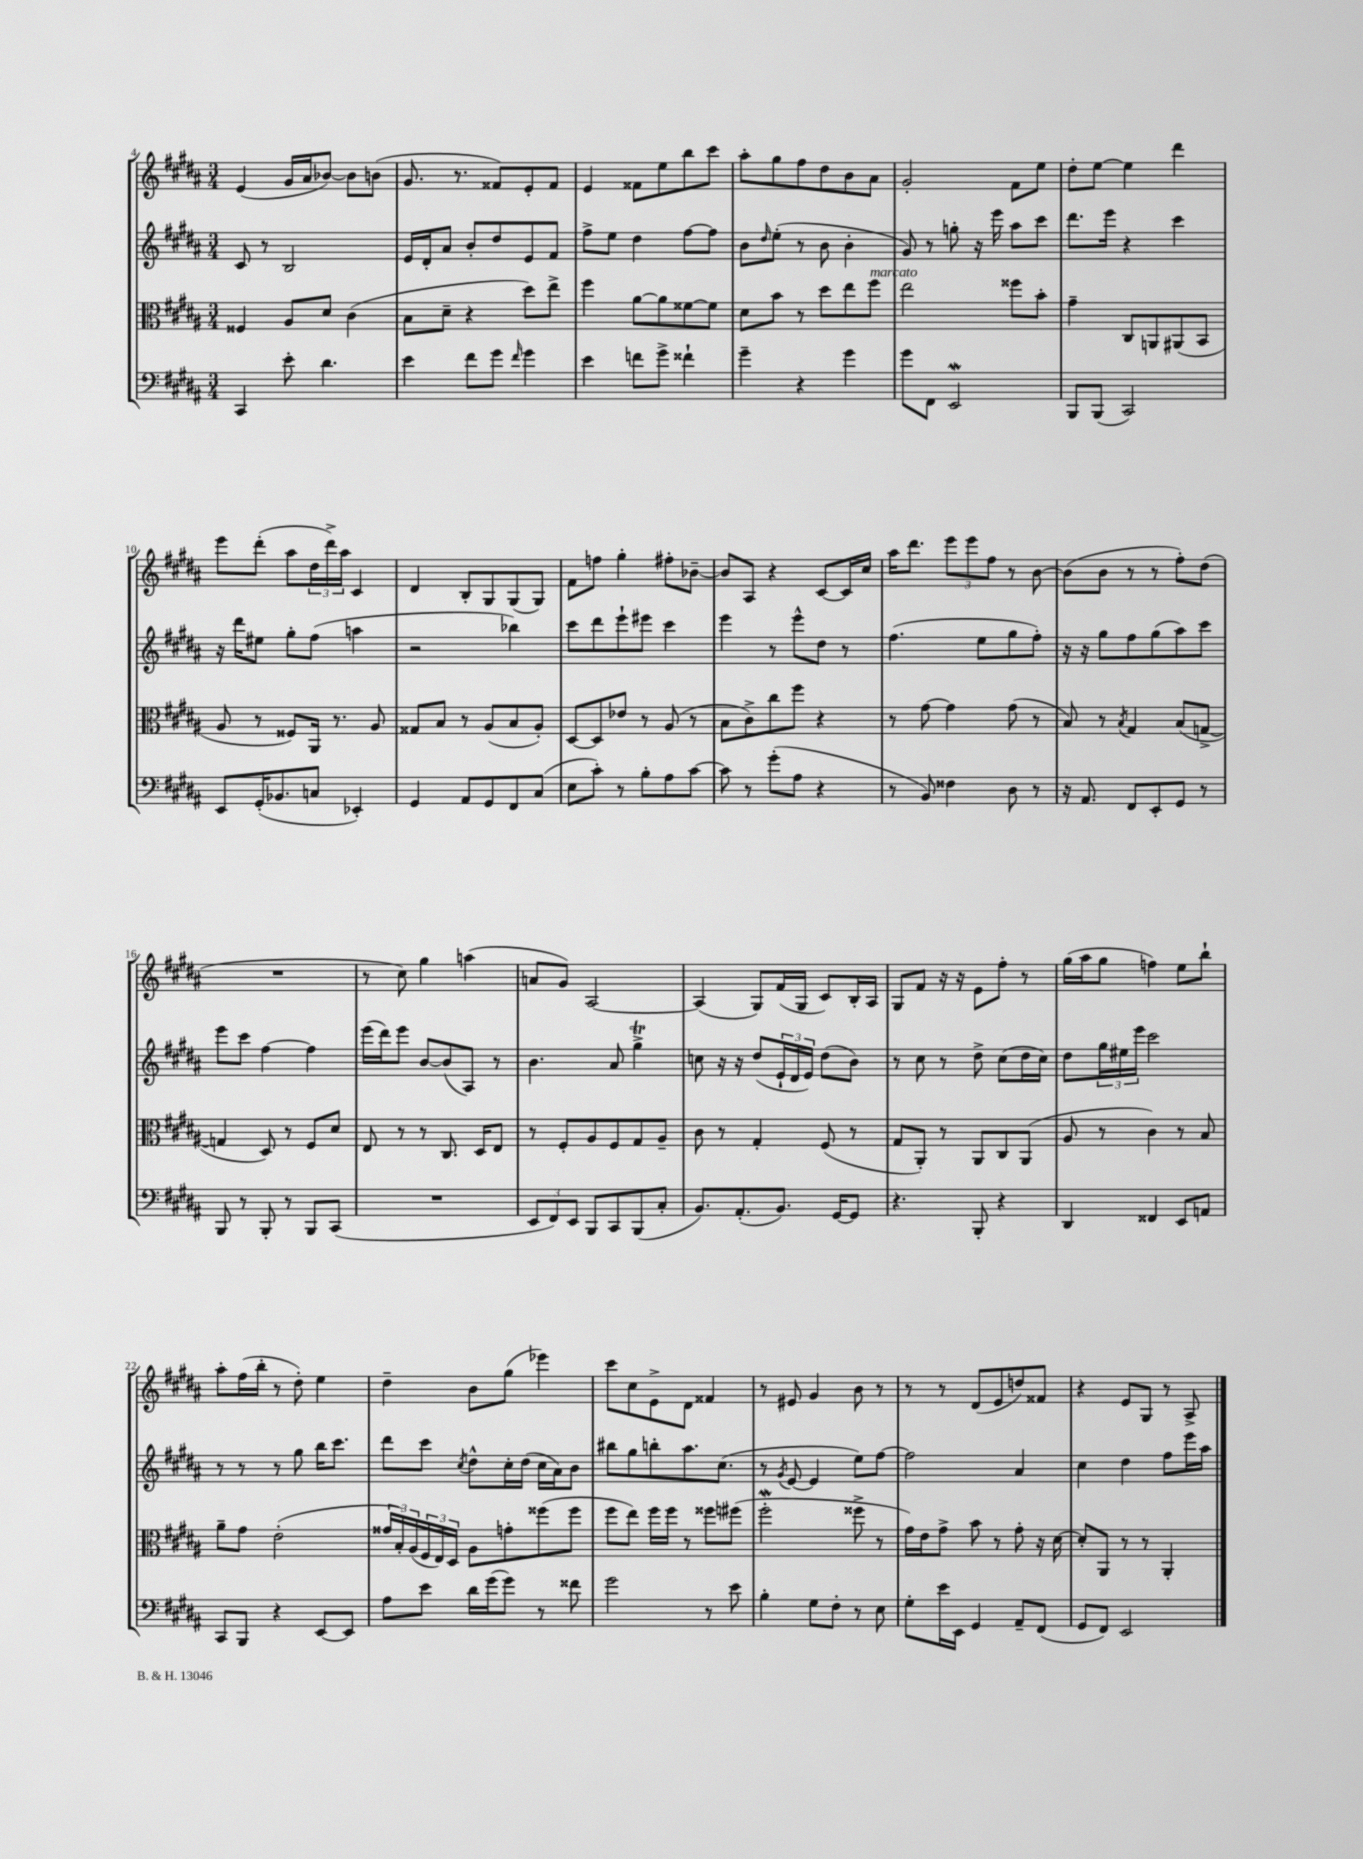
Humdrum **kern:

**kern	**kern	**kern	**kern
*part4	*part3	*part2	*part1
*staff4	*staff3	*staff2	*staff1
*clefF4	*clefC3	*clefG2	*clefG2
*k[f#c#g#d#a#]	*k[f#c#g#d#a#]	*k[f#c#g#d#a#]	*k[f#c#g#d#a#]
*M3/4	*M3/4	*M3/4	*M3/4
=4	=4	=4	=4
4CC#/	4F##X/	8c#/	(4e/
.	.	8r	.
8e'\	8A#/L	2B/	16g#/LL
.	.	.	16a#/J
4.d#\	8d#/J	.	[8b-X/J)
.	(4c#\	.	8b-\L]
.	.	.	(8bn\J
=5	=5	=5	=5
4e\	8B\L	16e/LL	8.g#/
.	.	16d#'/J	.
.	8d#~\J	8a#/J	.
.	.	.	8.r
8f#\L	4r	8b'/L	.
8g#\J	.	8dd#/	8f##X/L)
16qqf#/	.	.	.
4g#\	8dd#\L)	8e/	8e'/
.	8ee^\J	8f#/J	8f##/J
=6	=6	=6	=6
4e\	4ff#\	8ff#^\L	4e/
.	.	8ee\J	.
8fn\L	[8a#\L	4dd#\	8f##X\L
8g#^\J	8a#\]	.	8ee\
4f##X`\	[8f##X\	[8ff#\L	8bb\
.	8f##\J]	8ff#\J]	8ccc#\J
=7	=7	=7	=7
4g#~\	8d#\L	8b\L	8aa#'\L
.	.	16qqdd#/	.
.	8b\J	(8ee'\J	8gg#\
4r	8r	8r	8ff#\
.	8dd#\L	8b\	8dd#\
4g#\	8ee\	4b'\	8b\
!	!LO:TX:a:i:t=marcato	!	!
.	8ff#\J	.	8a#\J
=8	=8	=8	=8
8g#\L	2ee\	8g#/)	2g#'/
8FF#\J	.	8r	.
2EEw/	.	8ggn'\	.
.	.	16r	.
.	.	16eee\	.
.	8ff##X\L	8aa#\L	8f#\L
.	8b'\J	8ccc#\J	8ee\J
=9	=9	=9	=9
8BBB/L	4g#~\	8.ddd#\L	8dd#'\L
(8BBB/J	.	.	[8ee\J
.	.	16eee\Jk	.
2CC#/)	8C#/L	4r	4ee\]
.	8AAn/	.	.
.	(8AA#X/	4ccc#\	4ddd#\
.	8BB/J	.	.
!!LO:LB:g=z
=10	=10	=10	=10
8EE/L	8A#/	16r	8eee\L
.	.	16ddd#\KL	.
(16GG#'/K	8r	8ee#X\J	(8ddd#'\J
8.BB-X/	.	.	.
.	8F##X/L)	8gg#'\L	8aa#\L
8Cn/J	16AA#/Jk	(8ff#\J	24dd#\L
.	.	.	24ddd#^\)
.	8.r	.	.
.	.	.	24aa#\JJ
4EE-X'/)	.	4aan\	4c#/
.	8A#/	.	.
=11	=11	=11	=11
4GG#/	8G##X/L	2r	4d#/
.	8B/J	.	.
8AA#/L	8r	.	8B'/L
8GG#/	(8A#/L	.	8G#/
8FF#/	8B/	4bb-X\)	(8G#/
(8C#/J	8A#'/J)	.	8G#/J)
=12	=12	=12	=12
8E\L	[8D#/L	8ccc#\L	8f#\L
8c#'\J)	8D#/]	8ddd#\	8ffn\J
8r	8e-X/J	8eee`\	4gg#'\
8B'\L	8r	8eee#X\J	.
8A#\	(8A#/	4ccc#\	8ff#X'\L
[8c#\J	8r	.	[8b-X~\J
=13	=13	=13	=13
8c#\]	8B\L	4eee\	8b-/L]
8r	8c#^\)	.	8A#/J
(8g#'\L	8cc#\	8r	4r
8A#\J	8ff#\J	8eee^^\L	.
4r	4r	8dd#\J	[8c#/L
.	.	8r	16c#/L]
.	.	.	16cc#/JJ
=14	=14	=14	=14
8r	8r	(4.ff#\	16aa#\KL
.	.	.	8.ddd#\J
8BB/)	[8g#\	.	.
4F##X\	4g#\]	.	12eee\L
.	.	.	12eee\
.	.	8ee\L	.
.	.	.	12ff#\J
8D#\	(8g#\	8gg#\	8r
8r	8r	8ff#'\J)	[8b\
=15	=15	=15	=15
16r	8B/)	16r	(8b\L]
8.AA#/	.	16r	.
.	8r	8gg#\L	8b\J
.	8qB/	.	.
8FF#/L	4G#/	8ff#\	8r
8EE'/	.	(8gg#\	8r
8GG#/J	(8B/L	8aa#\)	8ff#'\L)
8r	[8Gn^/J	8ccc#\J	(8dd#\J
!!LO:LB:g=z
=16	=16	=16	=16
8BBB/	4Gn/]	8eee\L	2.r
8r	.	8ccc#\J	.
8BBB'/	8D#/)	[4ff#\	.
8r	8r	.	.
8BBB/L	8F#/L	4ff#\]	.
(8CC#/J	8d#/J	.	.
=17	=17	=17	=17
2.r	8E/	(16eee\LL	8r
.	.	16ddd#\J)	.
.	8r	8eee\J	8cc#\)
.	8r	[8b/L	4gg#\
.	8.C#/	(8b/]	.
.	.	8A#/J)	(4aan\
.	16D#/KL	.	.
.	8E/J	8r	.
=18	=18	=18	=18
12EE/L	8r	4.b\	8an/L
12FF#/)	.	.	.
.	8F#'/L	.	8g#/J)
12EE/J	.	.	.
8BBB/L	8A#/	.	[2A#/
8CC#/	8F#/	8a#/	.
(8BBB/	8G#/	4gg#T^\	.
8C#'/J	8A#~/J	.	.
=19	=19	=19	=19
8.BB/L)	8c#\	8ccn\	(4A#/]
.	8r	16r	.
(8.AA#'/	.	16r	.
.	4G#'/	(8dd#/L	8G#/L)
8.BB/J)	.	24e`/L	(16f#/L
.	.	24d#/	.
.	.	.	16G#/JJ
.	.	24e/JJ)	.
.	(8F#/	(8dd#\L	8c#/L)
[16GG#/KL	.	.	.
8GG#/J]	8r	8b\J)	16B'/L
.	.	.	16A#/JJ
=20	=20	=20	=20
4.r	8G#/L	8r	8G#/L
.	8AA#'/J)	8cc#\	8f#/J
.	8r	8r	16r
.	.	.	16r
8BBB'/	8AA#/L	8dd#^\	8e\L
4r	8C#/	(8cc#\L	8ff#'\J
.	(8AA#/J	16dd#\L	8r
.	.	16cc#\JJ)	.
=21	=21	=21	=21
4DD#/	8A#/	8dd#\L	(16gg#\LL
.	.	.	16aa#\J
.	8r	24gg#\L	8gg#\J
.	.	24ee#X\	.
.	.	24eee\JJ	.
4FF##X/	4c#\)	2ccc#\	4ffn\)
8EE/L	8r	.	8ee\L
8AAn/J	8B/	.	8bb`\J
!!LO:LB:g=z
=22	=22	=22	=22
8CC#/L	8a#~\L	8r	8aa#'\L
8BBB/J	8g#\J	8r	(16ff#\L
.	.	.	16bb'\JJ
4r	(2e'\	8r	8r
.	.	8gg#\	8dd#'\)
[8EE/L	.	16bb\KL	4ee\
.	.	8.ccc#\J	.
8EE/J]	.	.	.
=23	=23	=23	=23
8A#\L	24g##X/LL	8ddd#\L	4dd#~\
.	24B'/)	.	.
.	(24A#/	.	.
8e\J	24F#/	8ccc#\J	.
.	24E/)	.	.
.	24D#/JJ	.	.
.	.	8qcc#/	.
16d#\LL	8A#\L	8dd#^^\L	8b\L
(16g#\J	.	.	.
8g#\J)	8gn'\	16cc#'\L	(8gg#\J
.	.	(16dd#\JJ	.
8r	(8ff##X\	16cc#\LL	4eee-X\)
.	.	16a#\J)	.
8f##X\	8ff##\J	8b\J	.
=24	=24	=24	=24
2g#\	8ff#\L	8bb#X\L	8ccc#\L
.	8ee\J)	8gg#\	8cc#\
.	16ff#\LL	8bbn'\	8e^\
.	16ff#\JJ	.	.
.	8r	8.aa#\	8d#\J
8r	8ff##X\L	.	4f##X/
.	.	(8.cc#\J	.
8e\	(8ff#X\J	.	.
=25	=25	=25	=25
4B'\	2ff#W'\	8r	8r
.	.	8qg#/	.
.	.	[8e/	8e#X/
8G#\L	.	4e/]	4g#/
8F#'\J	.	.	.
8r	8ff##X^\	8ee\L)	8b\
8E\	8r	[8ff#\J	8r
=26	=26	=26	=26
8G#'\L	16g#\LL)	2ff#\]	8r
.	16e\J	.	.
16e\L	8g#^\J	.	8r
16EE\JJ	.	.	.
4GG#/	8b\	.	(8d#/L
.	8r	.	8e/
8AA#~/L	8g#'\	4a#/	8ddn/)
(8FF#/J	16r	.	8f##X/J
.	[16d#\	.	.
=27	=27	=27	=27
8GG#/L	8d#'/L]	4cc#\	4r
8FF#/J)	8AA#/J	.	.
2EE/	8r	4dd#\	8e/L
.	8r	.	8G#/J
.	4AA#'/	8ff#\L	8r
.	.	16eee\L	8A#^/
.	.	16aa#\JJ	.
==	==	==	==
*-	*-	*-	*-
